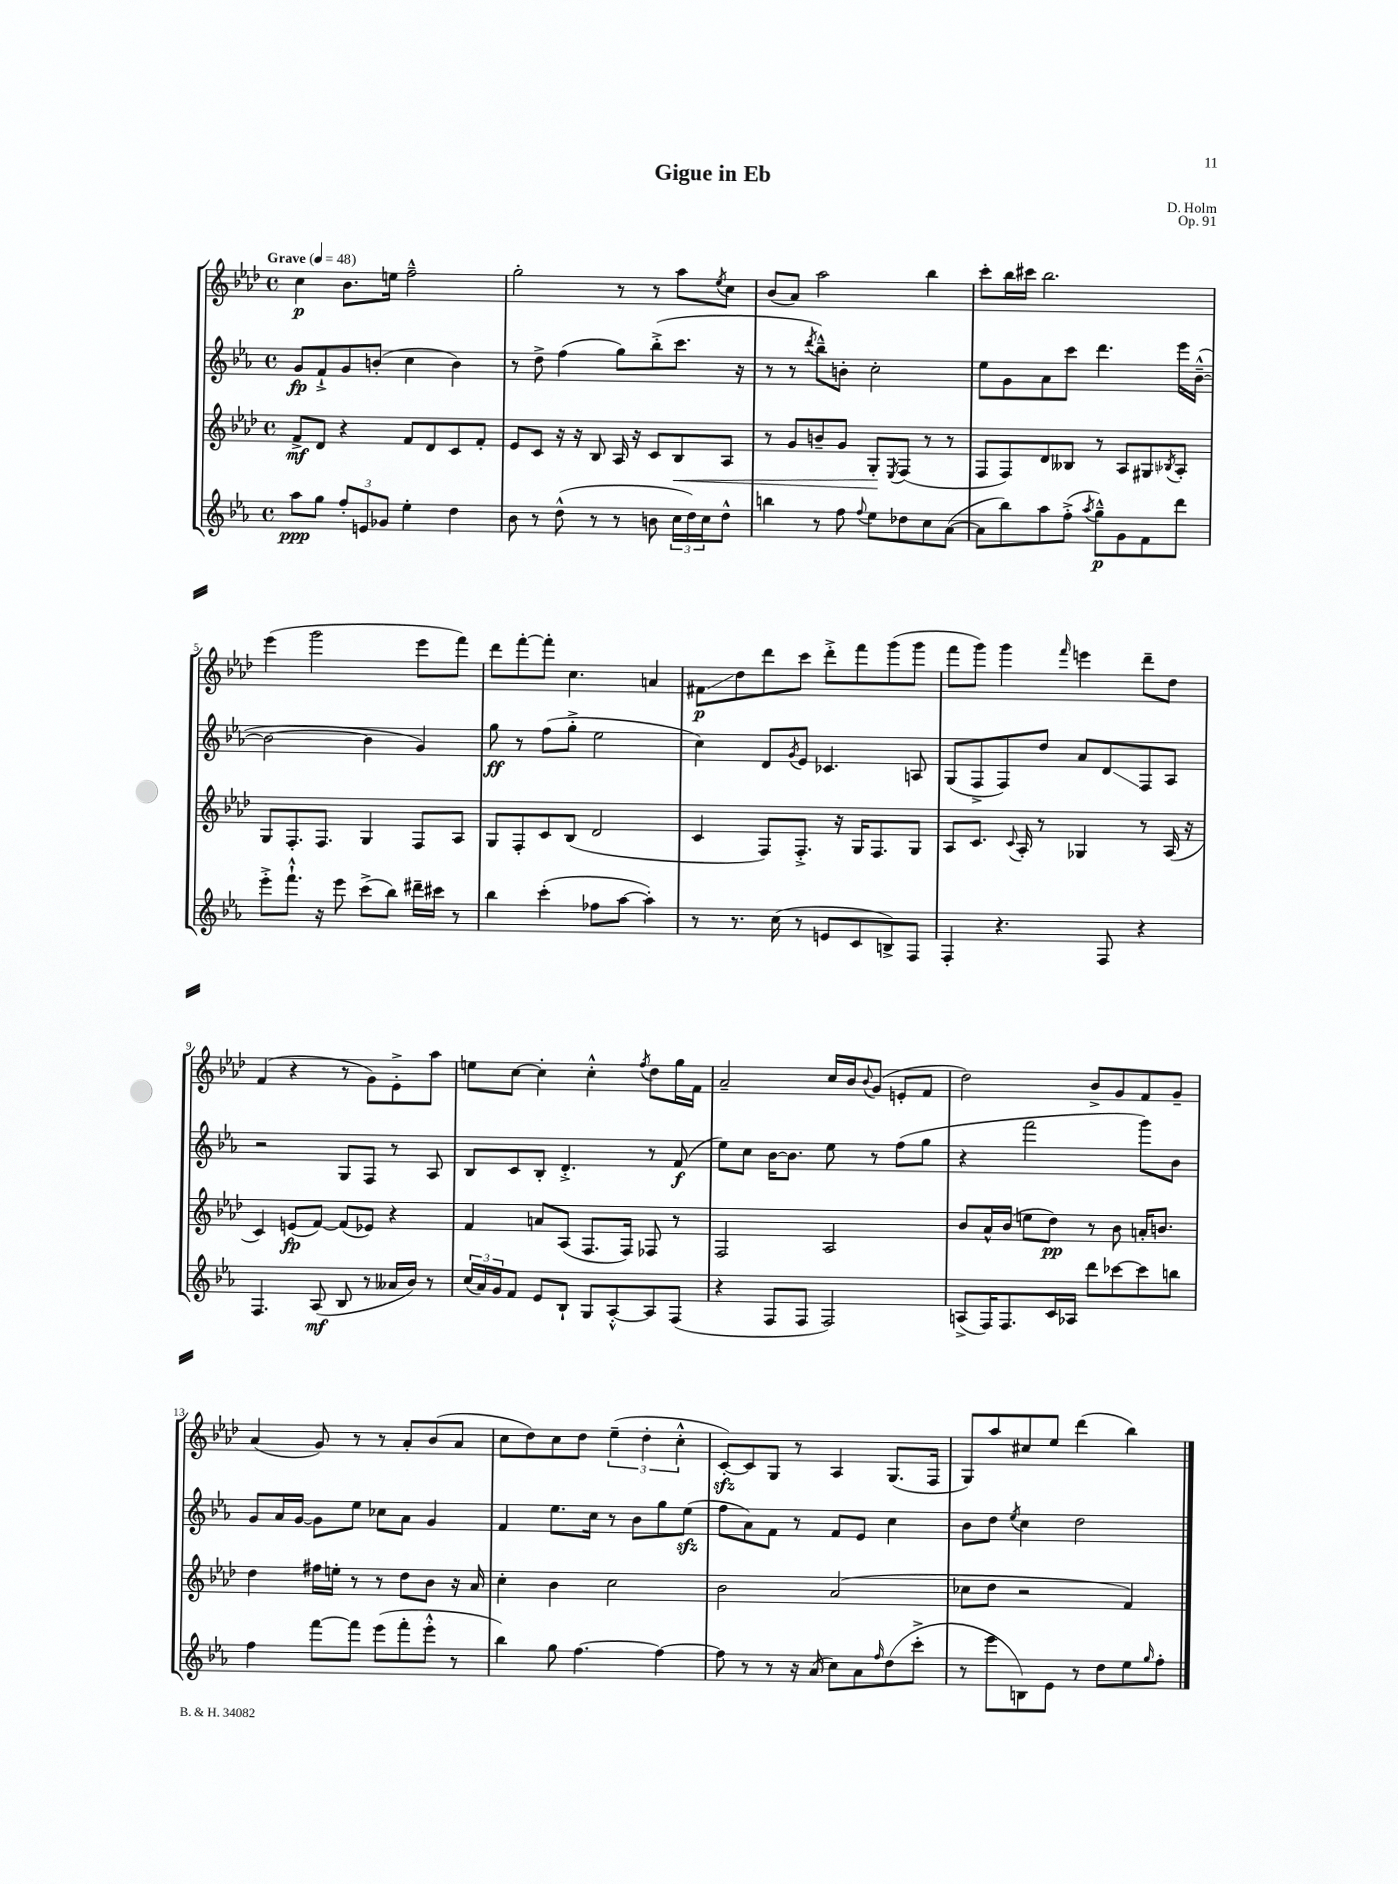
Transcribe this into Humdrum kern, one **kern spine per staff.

**kern	**kern	**kern	**kern
*staff4	*staff3	*staff2	*staff1
*clefG2	*clefG2	*clefG2	*clefG2
*k[b-e-a-]	*k[b-e-a-d-]	*k[b-e-a-]	*k[b-e-a-d-]
*M4/4	*M4/4	*M4/4	*M4/4
*met(c)	*met(c)	*met(c)	*met(c)
*MM48	*MM48	*MM48	*MM48
8aa-\L	8f^/L	8g/L	4cc\
8gg\J	8d-/J	8f`^/	.
12ff'/L	4r	8g/	8.b-\L
12e/	.	.	.
.	.	(8b'/J	.
12g-/J	.	.	.
.	.	.	16ee\Jk
4ee-'\	8f/L	4cc\	2ff~^^\
.	8d-/	.	.
4dd\	8c/	4b\)	.
.	8f'/J	.	.
=	=	=	=
8b-\	8e-/L	8r	2gg'\
8r	8c/J	8dd^\	.
(8dd^^\	16r	(4ff\	.
.	16r	.	.
8r	8B-/	.	.
8r	16A-/	8gg\L)	8r
.	16r	.	.
8b\	8c/L	(8bb-'^\	8r
24cc\LL	8B-/	8.ccc\J	8aa-\L
24dd\)	.	.	.
24cc\J	.	.	.
.	.	.	8qee-/
8dd^^\J	8A-/J	.	8cc\J
.	.	16r	.
=	=	=	=
4bb\	8r	8r	(8b-/L
.	8g/L	8r	8a-/J)
.	.	8qddd/	.
8r	8b~/	8bb-~^^\L)	2aa-\
8ff\	8g/J	8b'\J	.
8qqff/	.	.	.
8ee-\L	8G'/L	2cc'\	.
.	8qE-/	.	.
8dd-\	(8F/J	.	.
8cc\	8r	.	4bb-\
([8a-\J	8r	.	.
=	=	=	=
8a-\]L	8F/L	8ee-\L	8ccc'\L
8bb-\)	8F/)	8g\	16bb-\L
.	.	.	16ccc#\JJ
8aa-\	8d-/	8a-\	2.bb-\
(8ff'^\J	8B--/J	8ccc\J	.
8qaa-/	.	.	.
8gg~^^\L)	8r	4.ddd\	.
8g\	8A-/L	.	.
8f\	8G#/	.	.
.	8qB-/	.	.
8ddd\J	8A-'/J	16eee-\LL	.
.	.	([16b-~^^\JJ	.
=	=	=	=
8eee-'^\L	8G/L	2b-\_	(4eee-\
8.fff`^^\J	8.F'/	.	.
.	.	.	2ggg\
16r	8.F/J	.	.
8eee-\	.	.	.
(8ccc^\L	4G/	4b-\]	.
8bb-\J)	.	.	.
16ddd#~\LL	8F/L	4g/)	8eee-\L
16ccc#\JJ	.	.	.
8r	8A-/J	.	8fff\J)
=	=	=	=
4bb-\	8G/L	8gg\	8ddd-\L
.	8F'/	8r	[8fff'\
(4ccc'\	8c/	(8ff\L	8fff'\]J
.	(8B-/J	8gg'^\J	4.cc\
8ff-\L	2d-/	2ee-\	.
[8aa-\J	.	.	.
4aa-'\])	.	.	4a/
=	=	=	=
8r	4c/	4cc\)	8f#\L
8.r	.	.	8dd-\
.	8F/L)	8d/L	8ddd-\
(16cc\	.	.	.
.	.	8qg/	.
8r	8.F'^/J	8e-/J	8ccc\J
8e/L	.	4.c-/	8ddd-'^\L
.	16r	.	.
8c/	16G/LK	.	8fff\
.	8.F/	.	.
8B^/)	.	.	(8ggg\
8F/J	8G/J	8A/	8ggg\J
=	=	=	=
4F'/	8A-/L	(8G/L	8fff\L
.	8.c/J	8F^/	8ggg\J)
4.r	.	8F/)	4ggg\
.	8qqc/	.	.
.	16A-'/	.	.
.	8r	8dd/J	.
.	.	.	16qqfff/
.	4G-/	8a-/L	4eee\
8F/	.	8d/	.
4r	8r	8F/	8ddd-~\L
.	(16A-/	8A-/J	8dd-\J
.	16r	.	.
=	=	=	=
4.F/	4c/)	2r	(4f/
.	(8e/L	.	4r
(8A-/	[8f/J)	.	.
8B-/	(8f/]L	8G/L	8r
8r	8e-/J)	8F/J	8g\L)
16a--/LL	4r	8r	8e-'^\
16b-/JJ)	.	.	.
8r	.	8A-/	8aa-\J
=	=	=	=
(24cc/LL	4f/	8B-/L	8ee\L
24a-/)	.	.	.
24g/J	.	.	.
8f/J	.	8c/	[8cc\J
8e-/L	8a/L	8B-'/J	4cc'\]
8B-`/J	(8A-/J	4.d'^/	.
8G/L	8.F/L	.	4cc'^^\
[8A-'^^/	.	.	.
.	16F/Jk)	.	.
.	.	.	8qff/
8A-/]	8F-/	8r	8dd-\L
(8F/J	8r	(8f/	16gg\L
.	.	.	16f\JJ
=	=	=	=
4r	2F/	8ee-\L)	2a-~/
.	.	8cc\J	.
8F/L	.	[16b-\LK	.
.	.	8.b-\]J	.
8F/J	.	.	.
2F/)	2A-/	8ee-\	16cc/LL
.	.	.	16b-/J
.	.	.	8qqb-/
.	.	8r	(8g/J
.	.	(8ff\L	8e'/L
.	.	8gg\J	8f/J
=	=	=	=
(8A^/L	8b-/L	4r	2dd-\)
16F/K)	16a-^^/L	.	.
8.F/	(16b-/JJ	.	.
.	8ee\L	2fff\	.
16c/L	8dd-\J)	.	.
16A-/JJ	.	.	.
8ddd\L	8r	.	8b-^/L
[8ccc-\	8b-\	.	8g/
8ccc-\]	16a'/LK	8ggg\L)	8f/
.	8.b/J	.	.
8bb\J	.	8b-\J	8g~/J
=	=	=	=
4ff\	4dd-\	8g/L	(4a-/
.	.	16a-/L	.
.	.	[16g/JJ	.
[8fff\L	16ff#\LL	8g\]L	8g/)
.	16ee'\JJ	.	.
8fff\]J	8r	8ee-\J	8r
(8eee-\L	8r	8cc-\L	8r
8fff'\	8dd-\L	8a-\J	8a-'/L
8eee-'^^\J	8b-\J	4g/	(8b-/
8r	16r	.	8a-/J
.	16a-/	.	.
=	=	=	=
4bb-\)	4cc'\	4f/	8cc\L
.	.	.	8dd-\)
8gg\	4b-\	8.ee-\L	8cc\
[4.ff\	.	.	8dd-\J
.	.	16cc\Jk	.
.	2cc\	8r	(6ee-~\
.	.	8b-\L	.
.	.	.	6dd-'\
4ff\_	.	8gg\	.
.	.	.	6cc'^^\
.	.	(8ee-\J	.
=	=	=	=
8ff\]	2b-\	8ff\L	[8c'/L)
8r	.	8a-\)	8c/]
8r	.	8f\J	8G/J
16r	.	8r	8r
(16a-/	.	.	.
8cc\L)	(2a-/	8f/L	4A-/
8a-\	.	8e-/J	.
16qqff/	.	.	.
(8dd\	.	4cc\	(8.G/L
8ccc'^\J	.	.	.
.	.	.	16F/Jk
=	=	=	=
8r	8cc-\L	8b-\L	8G/L)
8eee-\L	8dd-\J	8dd\J	8aa-/
.	.	8qee-/	.
8B\)	2r	4cc\	8cc#/
8e-\J	.	.	8ee-/J
8r	.	2dd\	(4ddd-\
8dd\L	.	.	.
8ee-\	4f/)	.	4bb-\)
16qqgg/	.	.	.
8ff'\J	.	.	.
==	==	==	==
*-	*-	*-	*-
